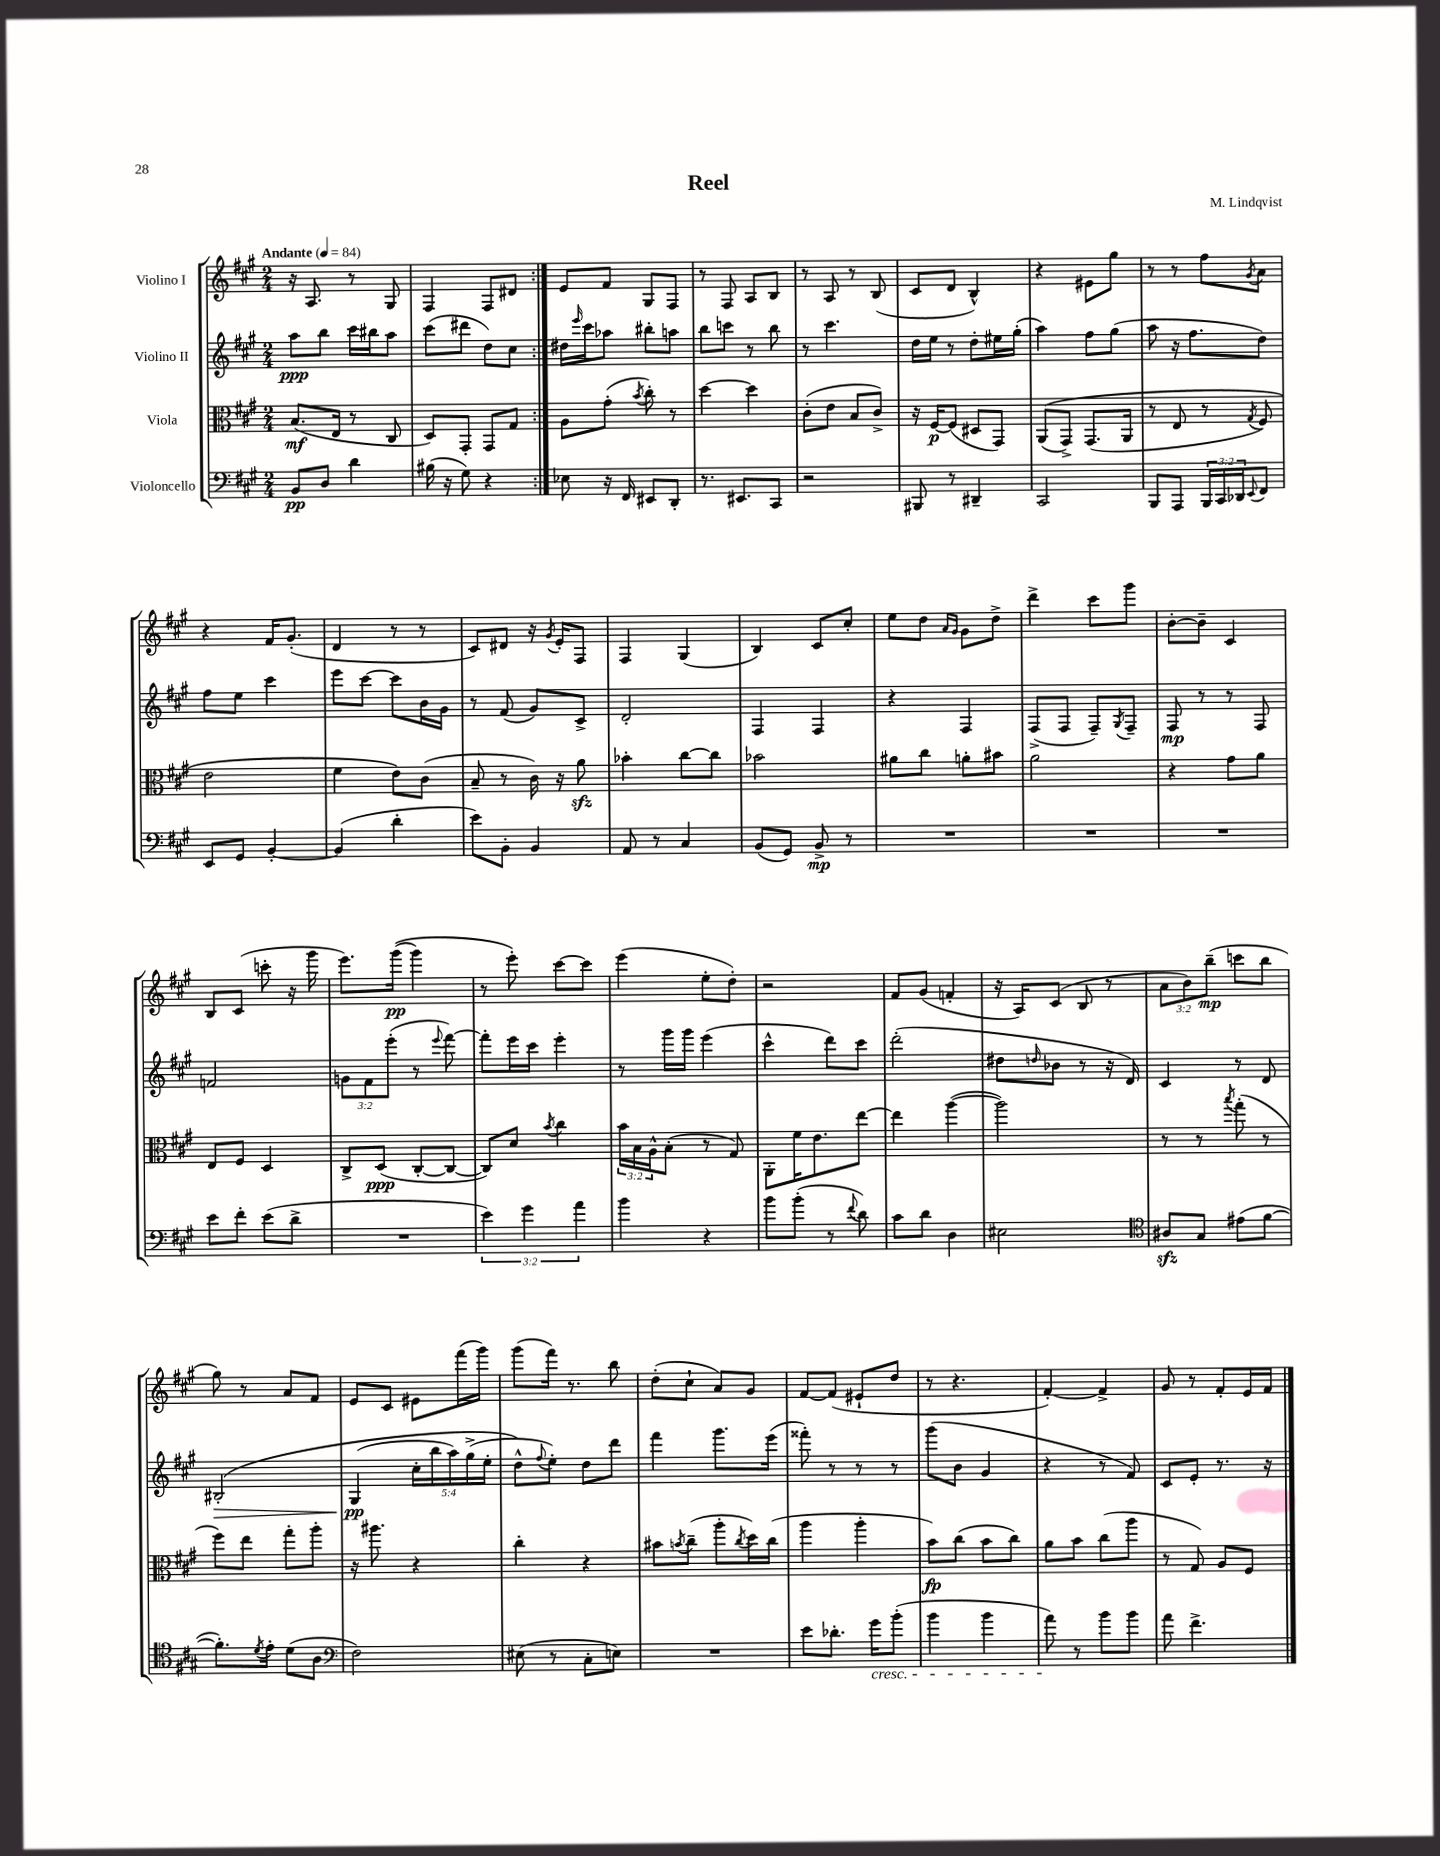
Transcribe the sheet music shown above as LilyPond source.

\header { title = "Reel" composer = "M. Lindqvist" }
<<
\new StaffGroup <<
\new Staff = "s0" \with { instrumentName = "Violino I" } {
    \clef treble \key a \major \numericTimeSignature \time 2/4 \override Staff.TupletNumber.text = #tuplet-number::calc-fraction-text \tempo "Andante" 4 = 84
    \repeat volta 2 { r16 a8. r8 gis8 |
    fis4 fis8 dis'8 | }
    e'8 fis'8 gis8 fis8 |
    r8 fis8 a8 b8 |
    r8 a8 r8 b8( |
    cis'8 d'8 b4-^) |
    r4 eis'8 gis''8 |
    r8 r8 fis''8 \acciaccatura { gis'8 } a'8 |
    r4 fis'16 gis'8.-.( |
    d'4 r8 r8 |
    cis'8) dis'8 r16 \acciaccatura { gis'8 } e'16-. fis8 |
    fis4 gis4( |
    b4) cis'8 cis''8-. |
    e''8 d''8 \grace { a'16 gis'16 } gis'8 d''8-> |
    d'''4-> cis'''8 gis'''8 |
    b'8~-. b'8-- cis'4 |
    b8 cis'8( c'''8-. r16 gis'''16 |
    e'''8.) gis'''16\pp(\( gis'''4) |
    r8 e'''8-.\) cis'''8~ cis'''8 |
    e'''4( e''8-. d''8-.) |
    r2 |
    fis'8 gis'8( f'4-. |
    r16 a16) cis'8( b8 r8 |
    \tuplet 3/2 { a'8 b'8) b''8--\mp( } c'''8 b''8 |
    gis''8) r8 a'8 fis'8 |
    e'8 cis'8 eis'8 fis'''16( gis'''16) |
    gis'''8( fis'''16) r8. b''8 |
    d''8-.( cis''8-! a'8) gis'8 |
    fis'8~ fis'8( eis'8-! d''8 |
    r8 r4. |
    fis'4~-.) fis'4-> |
    gis'8 r8 fis'8-. e'16 fis'16 \bar "|." |
}
\new Staff = "s1" \with { instrumentName = "Violino II" } {
    \clef treble \key a \major \numericTimeSignature \time 2/4 \override Staff.TupletNumber.text = #tuplet-number::calc-fraction-text
    \repeat volta 2 { a''8\ppp b''8 cis'''16 bis''16 a''8 |
    cis'''8( dis'''8 d''8) cis''8 | }
    dis''16 \grace { e'''16 } cis'''16 aes''8 bis''8-. a''8 |
    b''8 c'''8 r8 b''8 |
    r8 cis'''4. |
    d''16 e''16 r8 d''8-. eis''16 gis''16-.( |
    a''4) fis''8 gis''8( |
    a''8 r16 fis''8. d''8) |
    fis''8 e''8 cis'''4 |
    e'''8 cis'''8~ cis'''8 b'16 gis'16 |
    r8 fis'8( gis'8) cis'8-> |
    d'2-. |
    fis4 fis4 |
    r4 fis4 |
    fis8->( fis8 fis8--) \acciaccatura { gis8 } fis8-- |
    fis8\mp r8 r8 fis8 |
    f'2 |
    \tuplet 3/2 { g'8 fis'8 e'''8-.( } r8 \appoggiatura { e'''8 } fis'''8~) |
    fis'''8-. e'''16 cis'''16 e'''4-. |
    r8 gis'''16 gis'''16 e'''4( |
    cis'''4-^ d'''8) cis'''8 |
    d'''2-.( |
    dis''8 \grace { d''16 } bes'8 r8 r16 d'16) |
    cis'4 r8 d'8 |
    bis2-.\>\( |
    gis4\pp\!( \tuplet 5/4 { cis''16-. b''16 a''16) gis''16->( e''16-. } |
    d''8-^\) \appoggiatura { fis''8 } e''8-.) d''8 d'''8 |
    fis'''4 gis'''8. e'''16( |
    fisis'''8-.) r8 r8 r8 |
    gis'''8( b'8 gis'4 |
    r4 r8 fis'8) |
    cis'8 e'8-. r8. r16 \bar "|." |
}
\new Staff = "s2" \with { instrumentName = "Viola" } {
    \clef alto \key a \major \numericTimeSignature \time 2/4 \override Staff.TupletNumber.text = #tuplet-number::calc-fraction-text
    \repeat volta 2 { b8.\mf( e16 r8 cis8 |
    d8) gis,8-. gis,8 gis8 | }
    a8 gis'8-.( \acciaccatura { b'8 } cis''8-.) r8 |
    d''4~ d''4 |
    cis'8-.( e'8 b8 cis'8->) |
    r16 fis16~\p fis8( dis8 gis,8) |
    a,8(\( gis,8->) gis,8.( a,16 |
    r8 e8 r8 \acciaccatura { gis8 } fis8) |
    e'2 |
    fis'4 e'8\) cis'8( |
    b8-- r8 cis'16) r16 a'8\sfz |
    bes'4-. cis''8~ cis''8 |
    bes'2 |
    ais'8 cis''8 a'8-. bis'8 |
    a'2 |
    r4 gis'8 a'8 |
    e8 fis8 d4 |
    cis8-> d8\ppp( cis8~-. cis8~ |
    cis8) d'8 \acciaccatura { b'8 } cis''4 |
    \tuplet 3/2 { b'16 b16 a16-^ } b8-.( r8 gis8) |
    a,8-. fis'16 e'8. e''8~ |
    e''4 a''4~( |
    a''2) |
    r8 r8 \acciaccatura { b''8 } gis''8-.( r8 |
    fis''8) e''8 gis''8-. a''8-. |
    r16 ais''8. r4 |
    cis''4-. r4 |
    bis'8 \acciaccatura { b'8 } cis''8--( a''8-. \acciaccatura { cis''8 } d''16) cis''16( |
    a''4 a''4-. |
    b'8\fp) cis''8( b'8 cis''8) |
    a'8 b'8 cis''8( a''8 |
    r8 gis8) a8 fis8 \bar "|." |
}
\new Staff = "s3" \with { instrumentName = "Violoncello" } {
    \clef bass \key a \major \numericTimeSignature \time 2/4 \override Staff.TupletNumber.text = #tuplet-number::calc-fraction-text
    \repeat volta 2 { b,8\pp d8 d'4 |
    bis16( r16 gis8) r4 | }
    ees8 r16 fis,16 eis,8 d,8-. |
    r8. eis,8. cis,8 |
    r2 |
    bis,,8 r8 dis,4-- |
    cis,2 |
    b,,8 a,,8 \tuplet 3/2 { b,,16 cis,16 des,16 } \appoggiatura { e,8 } fis,8 |
    e,8 gis,8 b,4~-. |
    b,4( d'4-. |
    e'8) b,8-. b,4 |
    a,8 r8 cis4 |
    b,8( gis,8) b,8->\mp r8 |
    R2 |
    R2 |
    R2 |
    e'8 fis'8-. e'8( d'8-> |
    R2 |
    \tuplet 3/2 { e'4) gis'4 a'4 } |
    b'4 r4 |
    b'8 b'8-.( r8 \appoggiatura { fis'8 } d'8) |
    cis'8 d'8 d4 |
    eis2 |
    \clef tenor ais8\sfz gis8 eis'8( fis'8~ |
    fis'8.-.) \acciaccatura { d'8 } e'16-. d'8( a8 |
    \clef bass fis2) |
    eis8( r8 cis8-. e8) |
    R2 |
    e'8 des'8.-. gis'16\cresc b'8-.( |
    b'4 b'4 |
    a'8\!) r8 b'8 b'8 |
    a'8 fis'4.-> \bar "|." |
}
>>
>>
\layout { \context { \Score \remove "Bar_number_engraver" } }
